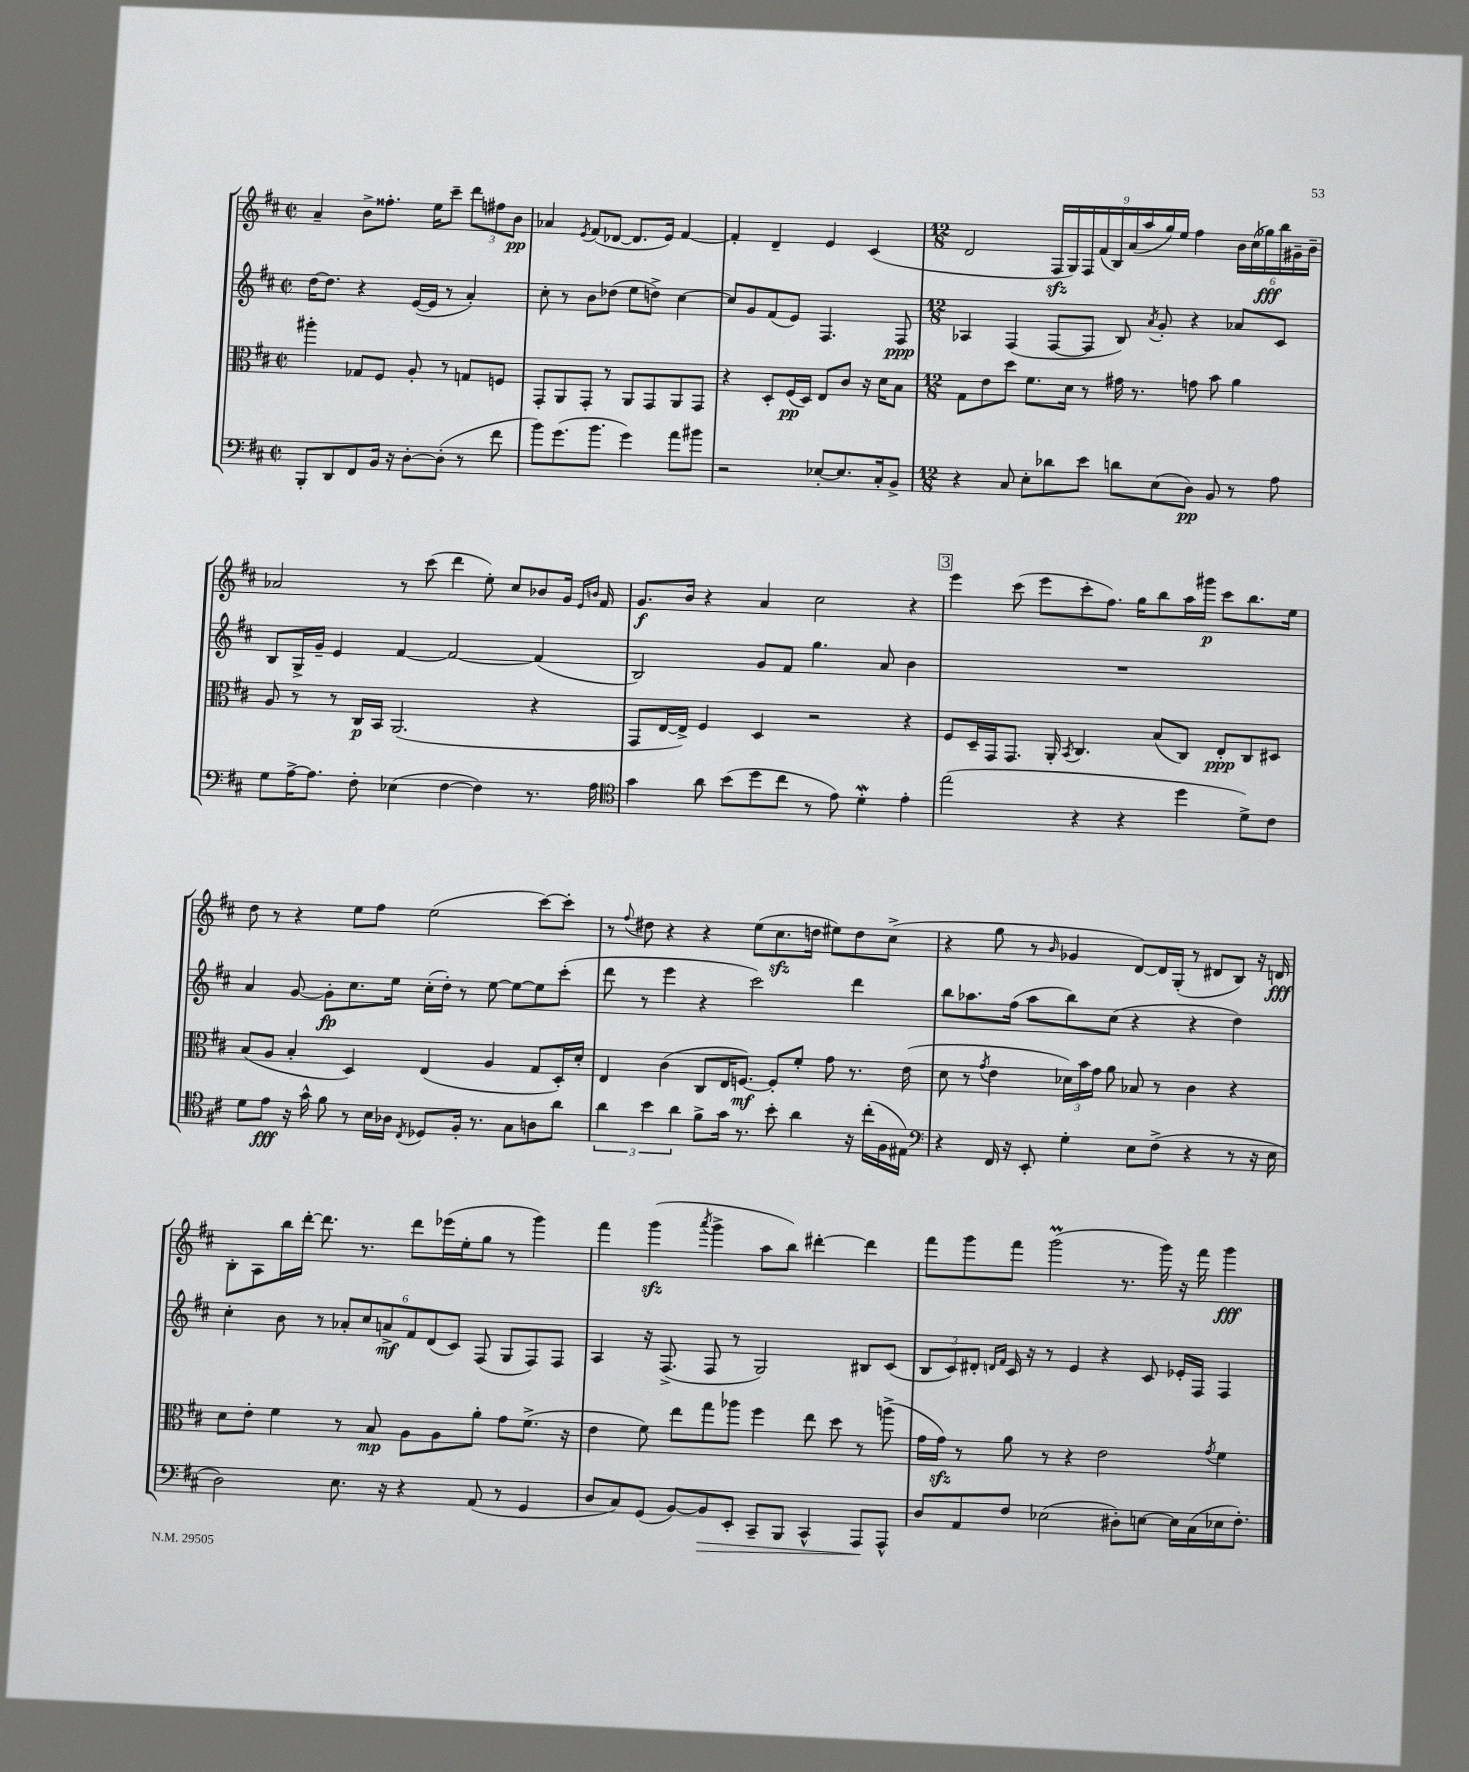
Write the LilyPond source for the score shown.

<<
\new StaffGroup <<
\new Staff = "s0" {
    \clef treble \key d \major \defaultTimeSignature \time 2/2
    \autoBeamOff a'4-- b'8[-> fisis''8.]-. e''16[ cis'''8]-- \tuplet 3/2 { d'''8[ fis''8 b'8]\pp } |
    aes'4 \acciaccatura { e'8 } fis'8[( des'8]~ des'8.[ e'16]) fis'4~ |
    fis'4-. d'4-- e'4 cis'4( |
    \numericTimeSignature \time 12/8 d'2 \tuplet 9/8 { fis16[\sfz g16) fis16 fis'16( b16) a'16( a''16 g''16) e''16] } fis''4 \tuplet 6/4 { b'16[ cis''16( ges''16\fff) b''16 gis'16-- b'16]-- } |
    aes'2 r8 cis'''8( d'''4 e''8-.) cis''8[ bes'8 g'16] \grace { e'16[ b'16] } fis'16 |
    g'8.[\f b'16] r4 a'4 cis''2 r4 |
    \mark \markup { \box "3" } e'''4 cis'''8( e'''8[ cis'''8-. fis''8.]) g''16[ b''8 a''16 gis'''16]\p cis'''8[ b''8. e''16] |
    d''8 r8 r4 e''8[ fis''8] e''2( cis'''8[~) cis'''8]-. |
    r8 \appoggiatura { fis''8 } dis''8 r4 r4 e''8[( cis''8.\sfz d''16] eis''8[) d''8 cis''8]->( |
    r4 g''8 r8 \grace { b'16 } ges'4 d'8[~) d'16 g16]-.( r8 dis'8[ b8]) r16 d'16\fff |
    b8[-. a8 b''16 d'''16]~-. d'''8. r8. d'''8[ ees'''16( e''16-. g''8] r8 g'''4) |
    fis'''4 g'''4\sfz( \acciaccatura { a'''8 } g'''4-> a''8[ b''8]) dis'''4~-. dis'''4 |
    fis'''8[ g'''8 fis'''8] g'''2\prall( r8. g'''16) r16 fis'''16 g'''4\fff \bar "|." |
}
\new Staff = "s1" {
    \clef treble \key d \major \defaultTimeSignature \time 2/2
    \autoBeamOff d''16[~ d''8.] r4 e'16[~( e'16] r8 a'4-.) |
    cis''8-. r8 b'8[ des''8]( e''8[ d''8]->) cis''4~ |
    cis''8[ g'8 fis'8( e'8]) fis4. fis8\ppp |
    \numericTimeSignature \time 12/8 aes4 fis4( fis8[~ fis8] b8) \acciaccatura { a'8 } g'8-. r4 aes'8[ cis'8] |
    b8[ g16-> g'16]-- e'4 fis'4~ fis'2~ fis'4( |
    b2) g'8[ fis'8] g''4. a'8 b'4 |
    \mark \markup { \box "3" } R1. |
    a'4 g'8~ g'8[-.\fp cis''8. e''16] cis''16[-.( d''16]-.) r8 e''8~ e''8[~ e''8 cis'''8]-.( |
    d'''8 r8 e'''4 r4 cis'''2) d'''4 |
    b''8[ aes''8. fis''16]( aes''8[ b''8) cis''8]( r4 r4 d''4) |
    cis''4-. b'8 r8 \tuplet 6/4 { aes'8[-. cis''8 a'8->\mf fis'8 d'8( cis'8]) } fis8( g8[ fis8) fis8] |
    a4 r16 fis8.->( fis8 r8 g2) bis8[ cis'8]( |
    \tuplet 3/2 { b8[ cis'8) dis'8]-. } \grace { d'16[ fis'16] } cis'16 r16 r8 e'4 r4 cis'8 ees'16[-. fis16] fis4 \bar "|." |
}
\new Staff = "s2" {
    \clef alto \key d \major \defaultTimeSignature \time 2/2
    \autoBeamOff ais''4-. ges8[ fis8] a8-. r8 g8[ f8] |
    g,8[-. a,8 g,8]-. r8 a,8[ g,8 a,8 g,8] |
    r4 d8[-. fis16\pp( d16]) e8[ cis'8] r16 d'16[ b8] |
    \numericTimeSignature \time 12/8 g8[ e'8 d''8] fis'8.[ d'16] r8 gis'16 r8. g'8 b'8 a'4 |
    a8 r8 r8 cis16[\p b,16] a,2.( r4 |
    g,8[ e16~ e16]->) fis4 d4 r2 r4 |
    \mark \markup { \box "3" } fis8[ d16-- g,16 g,8.] a,16-. \acciaccatura { b,8 } cis4. b8[( cis8]) e8[-.\ppp cis8 dis8] |
    b8[( a8] b4-. d4) e4( a4 g8[ d16-.) d'16]-. |
    e4 cis'4( cis8[ e16 f8.]~\mf) f8[-. fis'8]-. g'8 r8. e'16( |
    d'8 r8 \acciaccatura { g'8 } e'4 \tuplet 3/2 { des'16[) b'16 g'16] } a'8 bes8 r8 cis'4 r4 |
    d'8[ e'8]-. fis'4 r8 b8\mp a8[ a8 a'8]-. g'8[ fis'8.]->( r16 |
    e'4 fis'8) e''8[ g''8 aes''8] fis''4 e''8 d''8 r8 a''8->( |
    g'16[ g'16]\sfz) r8 a'8 r8 r4 e'2 \acciaccatura { g'8 } fis'4 \bar "|." |
}
\new Staff = "s3" {
    \clef bass \key d \major \defaultTimeSignature \time 2/2
    \autoBeamOff b,,8[-. d,8 fis,8 b,16] r16 d8[~-. d8]-.( r8 fis'8 |
    b'8[) g'8.( b'8.] g'4) a'8[ bis'8] |
    r2 ees8[~-. ees8. cis16-. b,8]-> |
    \numericTimeSignature \time 12/8 r4 cis8 e8[-. des'8 e'8] d'8[ e8( d8]\pp) b,8 r8 a8 |
    g8[ a16~-> a8.] fis8-. ees4( fis4~ fis4) r8. a16 |
    \clef tenor g'4 a'8 b'8[( d''8 cis''8] r8 e'8) d'4-.\mordent e'4-. |
    \mark \markup { \box "3" } e''2( r4 r4 d''4 d'8[->) cis'8] |
    d'8[ e'8]\fff r16 g'16-^ fis'8 r8 b16[ aes16] \acciaccatura { cis8 } des8[ fis16]-. r8. g8[ a8 a'8] |
    \tuplet 3/2 { a'4 b'4 a'4 } fis'8[-> g'16] r8. b'8-. a'4 r16 cis''16[-.( fis16 eis16]) |
    \clef bass r4 fis,16 r16 e,8-. g4-. e8[ fis8]->( r4 r8 r16 e16 |
    d2) e8. r16 r4 a,8( r8 g,4 |
    d8[ cis8) g,8]( b,8[~) b,8\> e,8]-. cis,8[-- b,,8] cis,4-^ a,,8[\! a,,8]-^ |
    d8[ a,8 fis8] ees2( dis8[-.) e8]~ e16[ cis16( ees16 fis8.]-.) \bar "|." |
}
>>
>>
\layout { \context { \Score \remove "Bar_number_engraver" } }
